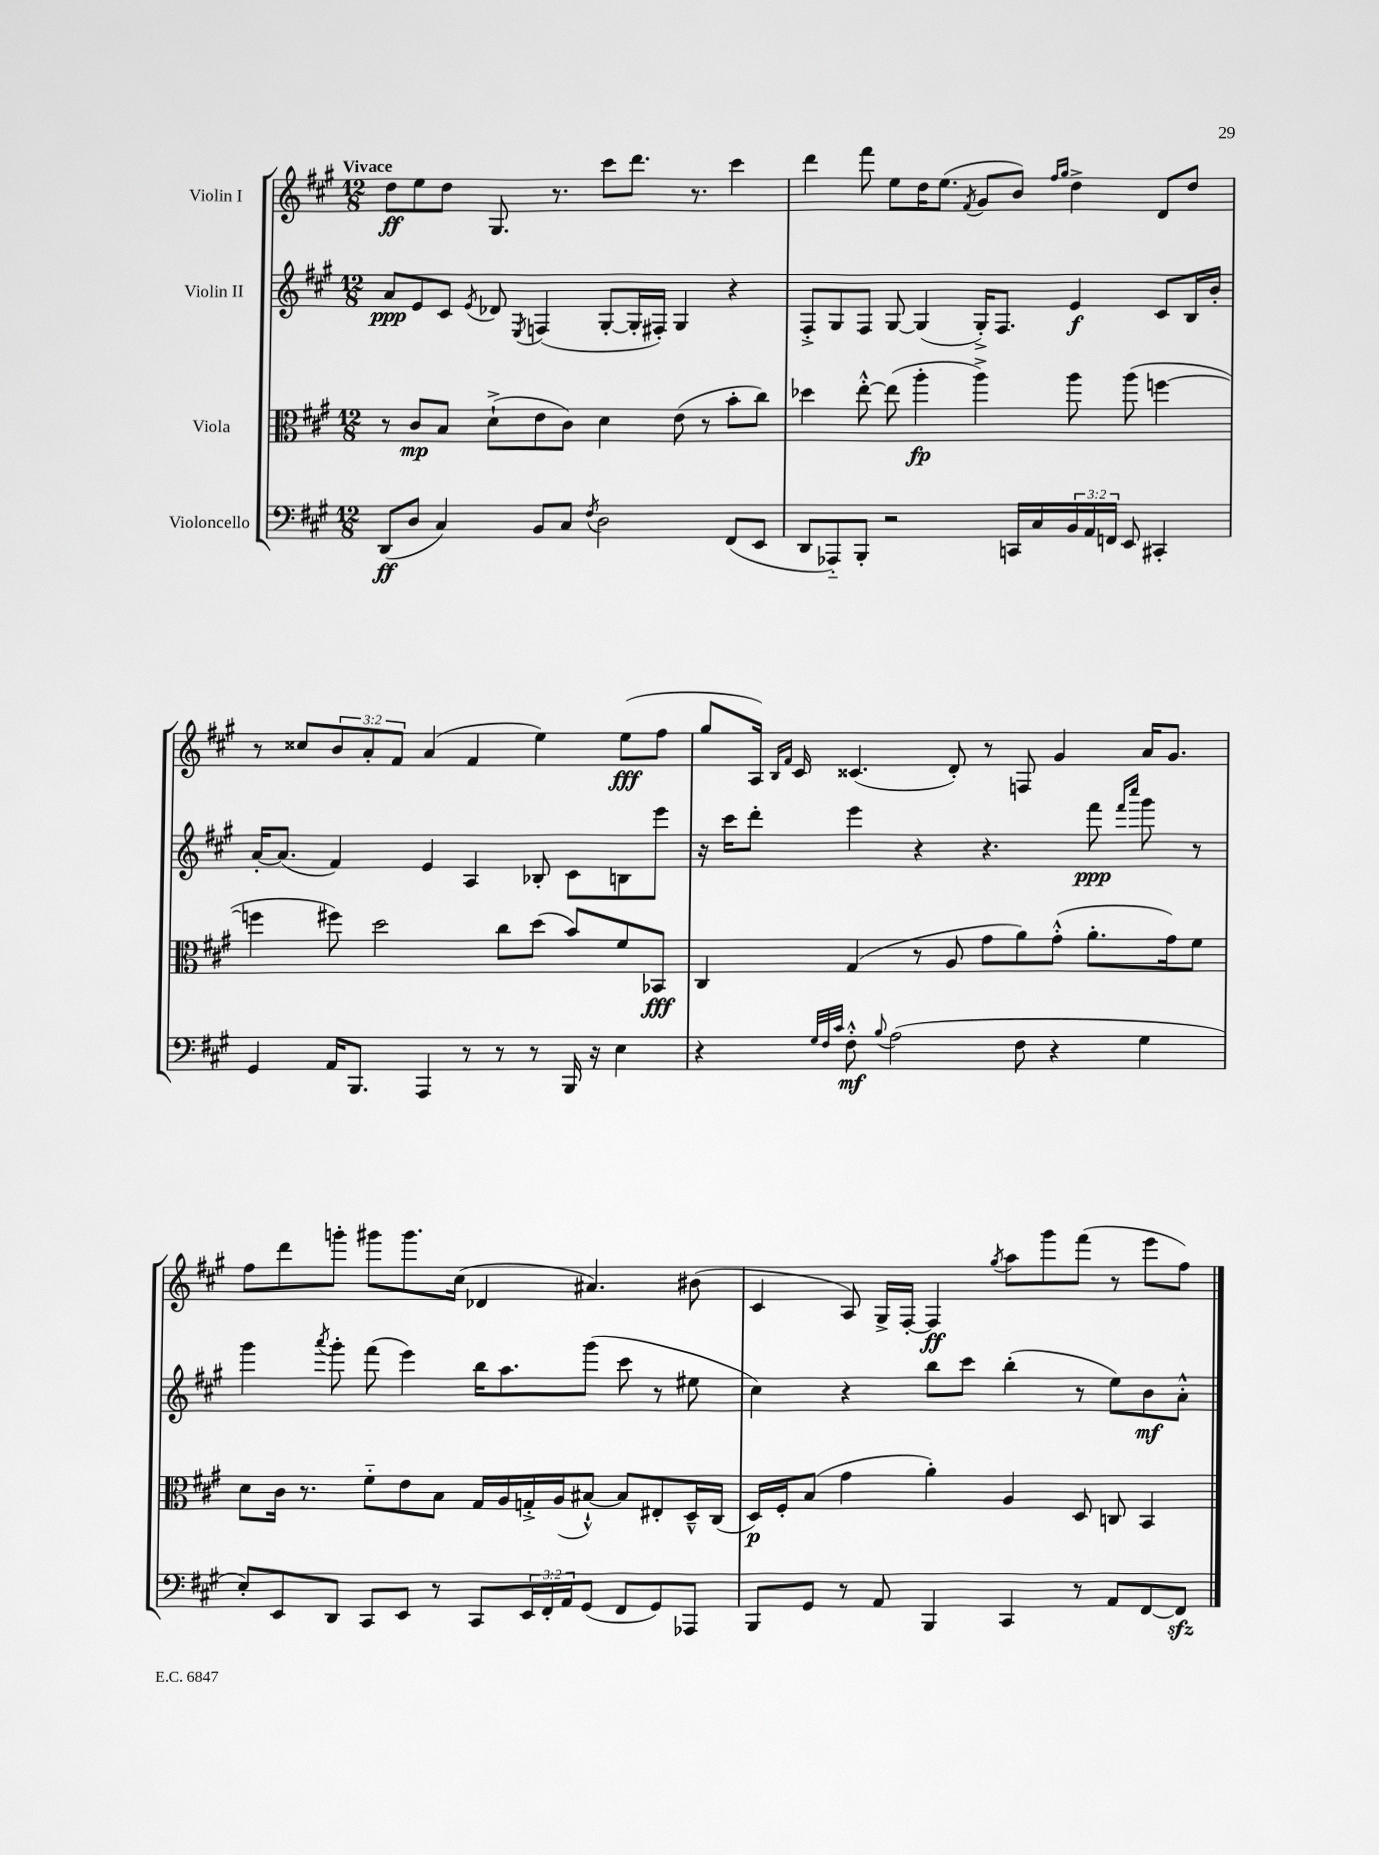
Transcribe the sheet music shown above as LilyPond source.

<<
\new StaffGroup <<
\new Staff = "s0" \with { instrumentName = "Violin I" } {
    \clef treble \key a \major \numericTimeSignature \time 12/8 \override Staff.TupletNumber.text = #tuplet-number::calc-fraction-text \tempo "Vivace"
    d''8\ff e''8 d''8 gis8. r8. cis'''8 d'''8. r8. cis'''4 |
    d'''4 fis'''8 e''8 d''16 e''8.( \acciaccatura { fis'8 } gis'8 b'8) \grace { fis''16 gis''16 } d''4-> d'8 d''8 |
    r8 cisis''8 \tuplet 3/2 { b'8 a'8-. fis'8 } a'4( fis'4 e''4) e''8\fff( fis''8 |
    gis''8 a16) \grace { b16 fis'16 } cis'16 cisis'4.( d'8-.) r8 f8 gis'4 a'16 gis'8. |
    fis''8 d'''8 g'''8-. gis'''8 gis'''8. cis''16( des'4 ais'4.) bis'8( |
    cis'4 a8) gis16-> fis16~-. fis4\ff \acciaccatura { gis''8 } a''8 gis'''8 fis'''8( r8 e'''8 fis''8) \bar "|." |
}
\new Staff = "s1" \with { instrumentName = "Violin II" } {
    \clef treble \key a \major \numericTimeSignature \time 12/8
    a'8\ppp e'8 cis'8 \acciaccatura { e'8 } des'8 \acciaccatura { e8 } f4( gis8~-. gis16-. fis16-.) gis4 r4 |
    fis8-.-> gis8 fis8 gis8~ gis4( gis16-.->) fis8. e'4\f cis'8 b16 b'16-. |
    a'16~-. a'8.( fis'4) e'4 a4 bes8-. cis'8 b8 e'''8 |
    r16 cis'''16 d'''8-. e'''4 r4 r4. fis'''8\ppp \grace { fis'''16 cis''''16 } gis'''8 r8 |
    gis'''4 \acciaccatura { a'''8 } gis'''8-. fis'''8( e'''4) b''16 a''8. gis'''8( cis'''8 r8 eis''8 |
    cis''4) r4 b''8 cis'''8 b''4-.( r8 e''8) b'8\mf a'8-.-^ \bar "|." |
}
\new Staff = "s2" \with { instrumentName = "Viola" } {
    \clef alto \key a \major \numericTimeSignature \time 12/8
    r8 cis'8\mp b8 d'8-!->( e'8 cis'8) d'4 e'8( r8 b'8-. cis''8) |
    des''4 e''8~-.-^ e''8( a''4-.\fp a''4->) a''8 a''8( f''4~ |
    f''4 fis''8) d''2 cis''8 d''8( b'8) fis'8 bes,8\fff |
    cis4 gis4( r8 a8 gis'8 a'8) gis'8-.-^( a'8.-. gis'16) fis'8 |
    d'8 cis'16 r8. fis'8-_ e'8 b8 gis16 a16 g16-.-> a16( bis8~-!-^) bis8 eis8-. d16---^ cis16( |
    d16\p) fis16-. b8( gis'4 a'4-.) a4 d8 c8 b,4 \bar "|." |
}
\new Staff = "s3" \with { instrumentName = "Violoncello" } {
    \clef bass \key a \major \numericTimeSignature \time 12/8 \override Staff.TupletNumber.text = #tuplet-number::calc-fraction-text
    d,8\ff( d8 cis4) b,8 cis8 \acciaccatura { fis8 } d2 fis,8( e,8 |
    d,8 aes,,8-_) b,,8-. r2 c,16 cis16 \tuplet 3/2 { b,16 a,16 f,16 } e,8 cis,4-. |
    gis,4 a,16 b,,8. a,,4 r8 r8 r8 b,,16 r16 e4 |
    r4 \grace { gis32 fis32 cis'32 } fis8-.-^\mf \appoggiatura { b8 } a2( fis8 r4 gis4 |
    e8-.) e,8 d,8 cis,8 e,8 r8 cis,8 \tuplet 3/2 { e,16 fis,16-. a,16 } gis,8( fis,8 gis,8) aes,,8 |
    b,,8 gis,8 r8 a,8 b,,4 cis,4 r8 a,8 fis,8~ fis,8\sfz \bar "|." |
}
>>
>>
\layout { \context { \Score \remove "Bar_number_engraver" } }
